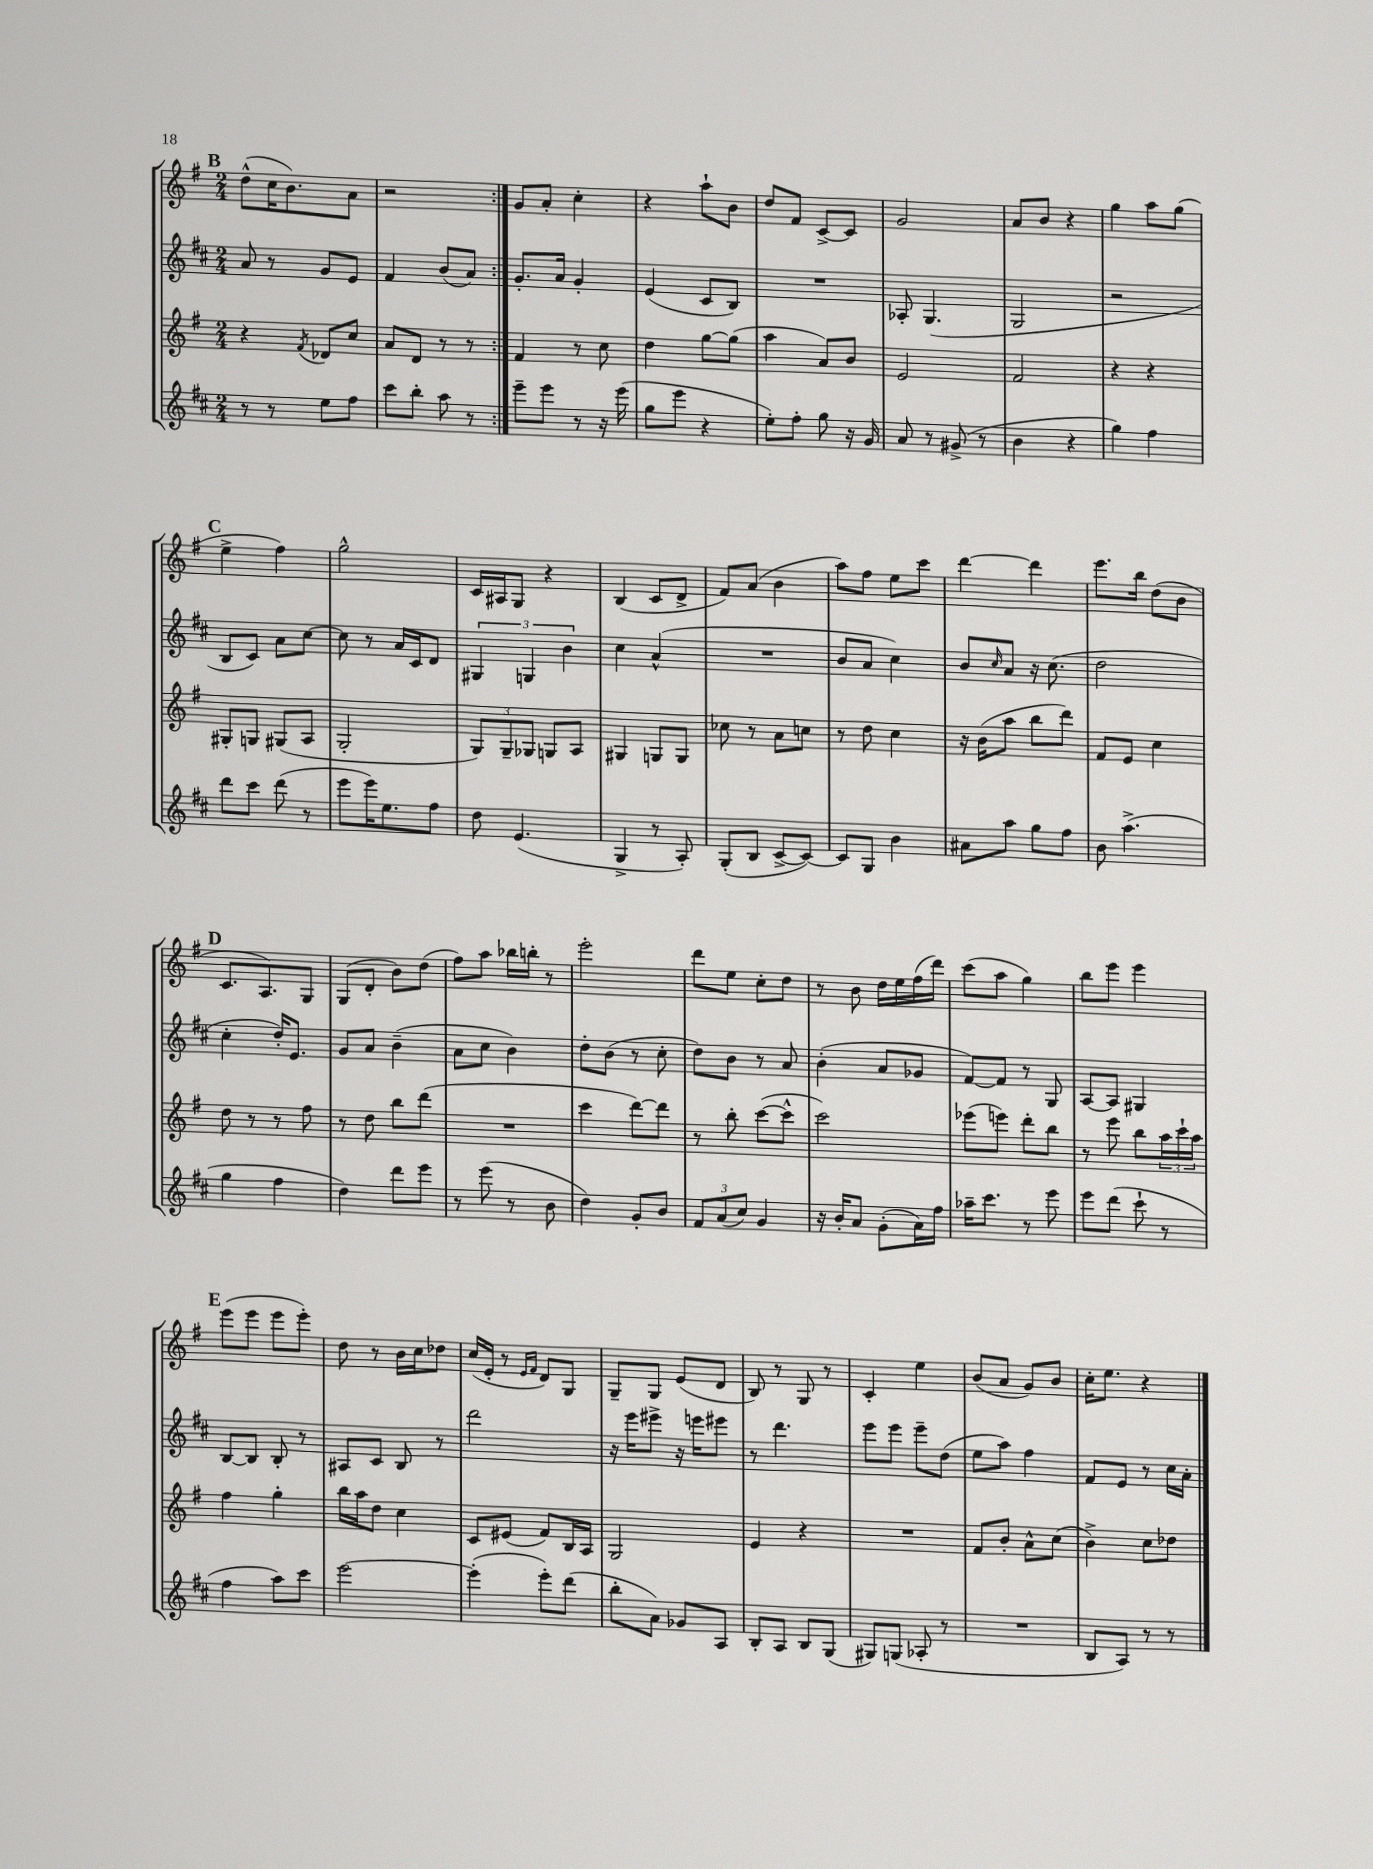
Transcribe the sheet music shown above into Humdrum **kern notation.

**kern	**kern	**kern	**kern
*staff4	*staff3	*staff2	*staff1
*clefG2	*clefG2	*clefG2	*clefG2
*k[f#c#]	*k[f#]	*k[f#c#]	*k[f#]
*M2/4	*M2/4	*M2/4	*M2/4
8r	4r	8a	(8dd^^
8r	.	8r	16cc
.	.	.	8.b)
.	8qf#	.	.
8ee	8d-	8g	.
8ff#	8cc	8e	8a
=	=	=	=
8ccc#	8a	4f#	2r
8bb'	8d	.	.
8aa	8r	(8b	.
8r	8r	8a)	.
=:|!	=:|!	=:|!	=:|!
8eee~	4f#	8.g'	8g
8eee	.	.	8a'
.	.	16a	.
8r	8r	4g'	4cc'
16r	8cc	.	.
(16eee	.	.	.
=	=	=	=
8gg	4dd	(4e	4r
8eee	.	.	.
4r	[8gg	8c#	8aa`
.	(8gg]	8B)	8b
=	=	=	=
8ee')	4aa	2r	8dd
8ff#'	.	.	8f#
8gg	8a)	.	[8c^
16r	8b	.	8c]
16g	.	.	.
=	=	=	=
8a	2e	8A-'	2g
8r	.	(4.G	.
(8g#^	.	.	.
8r	.	.	.
=	=	=	=
4b	2f#	2G	8a
.	.	.	8b
4r	.	.	4r
=	=	=	=
4gg)	4r	2r	4gg
4ff#	4r	.	8aa
.	.	.	(8gg
=	=	=	=
8ddd	8G#'	8B	4ee^
8ccc#	8G	8c#)	.
(8ddd	(8G#	8a	4ff#)
8r	8A	[8cc#	.
=	=	=	=
8eee	2G'	8cc#]	2gg^^
16eee)	.	8r	.
8.ee	.	.	.
.	.	16a	.
.	.	16c#	.
8ff#	.	8d	.
=	=	=	=
8dd	12G)	6G#	16c
.	.	.	16A#
.	12G~	.	.
(4.e	.	.	8G
.	12G-	6G	.
.	8G	.	4r
.	.	6b	.
.	8A	.	.
=	=	=	=
4G^	4G#	4cc#	(4B
8r	8G	(4a^^	8c
8A')	8G	.	8d^
=	=	=	=
(8G'	8cc-	2r	8f#)
8B	8r	.	(8a
[8c#^	8a	.	4b
8c#_)	8cc	.	.
=	=	=	=
8c#]	8r	8b	8aa)
8G	8dd	8a	8ff#
4b	4cc	4cc#)	8ee
.	.	.	8ccc
=	=	=	=
8a#	16r	8b	[4ddd
.	(16b	.	.
.	.	16qqcc#	.
8aa	8aa	8a	.
8gg	8bb	16r	4ddd]
.	.	(8.cc#	.
8ff#	8ddd)	.	.
=	=	=	=
8b	8f#	2dd	8.eee
(4.aa^	8e	.	.
.	.	.	16bb
.	4cc	.	(8dd
.	.	.	8b
=	=	=	=
4gg	8dd	4cc#'	8.c
.	8r	.	.
.	.	.	8.A)
4ff#	8r	16dd')	.
.	.	8.e	.
.	8ff#	.	8G
=	=	=	=
4dd)	8r	8g	(8G
.	8dd	8a	8d'
8ddd	8bb	(4b~	8b)
8eee	(8ddd	.	(8dd
=	=	=	=
8r	2r	8a	8ff#)
(8eee	.	8cc#	8aa
8r	.	4b)	16bb-
.	.	.	16bb'
8b	.	.	8r
=	=	=	=
4dd)	4ccc	8dd'	2eee'
.	.	(8b	.
8g'	[8ddd)	8r	.
8b	8ddd]	8cc#'	.
=	=	=	=
12f#	8r	8dd)	8ddd
(12a	.	.	.
.	8bb'	8b	8ee
12cc#)	.	.	.
4g	([8ccc	8r	8cc'
.	8ccc^^]	8a	8dd
=	=	=	=
16r	2ccc)	(4b'	8r
16b'	.	.	.
8a	.	.	8b
(8g'	.	8a	16dd
.	.	.	16ee
16a)	.	8g-	(16ff#
16ff#	.	.	16ddd)
=	=	=	=
16aa-~	(8eee-	[8f#)	(8ccc
8.ccc#	.	.	.
.	8eee)	8f#]	8aa
8r	8ddd'	8r	4gg)
8eee	8bb	8G	.
=	=	=	=
8eee	8r	[8A	8bb
(8ddd	8eee	8A]	8eee
8ccc#`	8bb	4G#	4eee
8r	24aa	.	.
.	24ccc`	.	.
.	24aa	.	.
=	=	=	=
4ff#	4ff#	[8B	(8eee
.	.	8B]	8eee
8aa)	4gg'	8B'	8eee
8ccc#	.	8r	8eee')
=	=	=	=
[2eee	16bb	8A#	8dd
.	16aa	.	.
.	8dd	8c#	8r
.	4cc	8B	16b
.	.	.	16cc
.	.	8r	8dd-
=	=	=	=
(4eee']	8c	2ddd	(16cc
.	.	.	16e'
.	(8e#	.	8r
.	.	.	16qqe
.	.	.	16qqf#
8eee')	8f#)	.	8d)
(8ddd	16B	.	8G
.	16A	.	.
=	=	=	=
8bb'	2G	16r	8G~
.	.	16eee	.
8a)	.	8eee#^	8G
8g-	.	16r	(8e
.	.	16eee	.
8A	.	8eee#	8d
=	=	=	=
8B'	4e	8r	8B)
8A	.	4.ddd	8r
8B	4r	.	8G
(8G	.	.	8r
=	=	=	=
8G#)	2r	8eee	4c'
(8G	.	8eee	.
8A-'	.	8eee~	4ee
8r	.	(8dd	.
=	=	=	=
2r	8f#	8ee	(8b
.	8b'	8aa)	8a
.	8a^^	4ff#	8g)
.	(8cc	.	8b
=	=	=	=
8B	4b^)	8f#	16cc'
.	.	.	8.ee
8A)	.	8e	.
8r	8cc	8r	4r
8r	8dd-	16cc#	.
.	.	16a'	.
==	==	==	==
*-	*-	*-	*-
